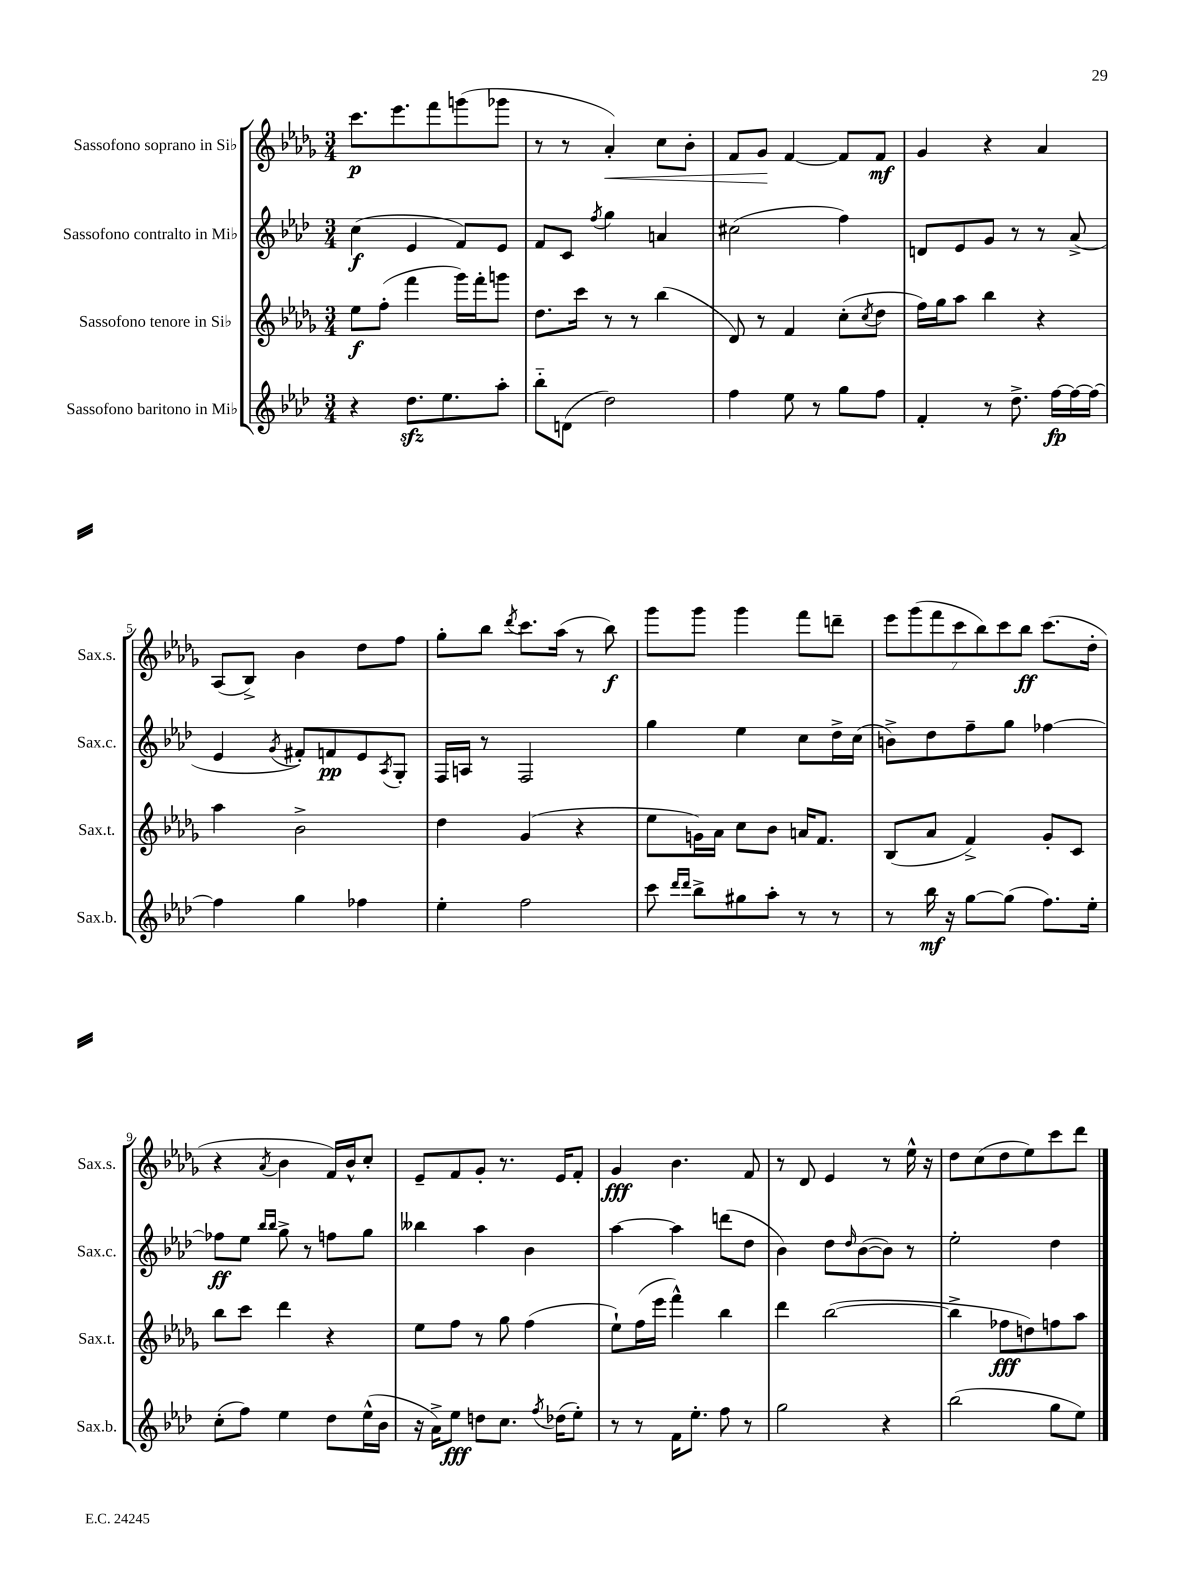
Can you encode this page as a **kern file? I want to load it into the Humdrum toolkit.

**kern	**kern	**kern	**kern
*staff4	*staff3	*staff2	*staff1
*clefG2	*clefG2	*clefG2	*clefG2
*k[b-e-a-d-]	*k[b-e-a-d-g-]	*k[b-e-a-d-]	*k[b-e-a-d-g-]
*M3/4	*M3/4	*M3/4	*M3/4
4r	8ee-	(4cc	8.ccc
.	(8ff'	.	.
.	.	.	8.eee-
8.dd-	4fff	4e-	.
.	.	.	8fff
8.ee-	.	.	.
.	16ggg-)	8f)	(8ggg
.	16fff'	.	.
8aa-'	8ggg	8e-	8ggg-
=	=	=	=
8bb-'~	8.dd-	8f	8r
(8d	.	8c	8r
.	16ccc	.	.
.	.	8qff	.
2dd-)	8r	4gg	4a-')
.	8r	.	.
.	(4bb-	4a	8cc
.	.	.	8b-'
=	=	=	=
4ff	8d-)	(2cc#	8f
.	8r	.	8g-
8ee-	4f	.	[4f
8r	.	.	.
8gg	(8cc'	4ff)	8f]
.	8qcc	.	.
8ff	8dd-	.	8f
=	=	=	=
4f'	16ff)	8d	4g-
.	16gg-	.	.
.	8aa-	8e-	.
8r	4bb-	8g	4r
8.dd-^	.	8r	.
.	4r	8r	4a-
[16ff	.	.	.
16ff_	.	(8a-^	.
16ff_	.	.	.
=	=	=	=
4ff]	4aa-	4e-	(8A-
.	.	.	8B-^)
.	.	8qg	.
4gg	2b-^	8f#')	4b-
.	.	8f	.
4ff-	.	8e-	8dd-
.	.	8qA-	.
.	.	8G'	8ff
=	=	=	=
4ee-'	4dd-	16F	8gg-'
.	.	16A	.
.	.	8r	8bb-
.	.	.	8qddd-
2ff	(4g-	2F	8.ccc
.	.	.	(16aa-
.	4r	.	8r
.	.	.	8bb-)
=	=	=	=
8ccc	8ee-	4gg	8ggg-
16qqddd-	.	.	.
16qqddd-	.	.	.
8bb-^	16g)	.	8ggg-
.	16a-	.	.
8gg#	8cc	4ee-	4ggg-
8aa-'	8b-	.	.
8r	16a	8cc	8fff
.	8.f	.	.
8r	.	16dd-^	8ddd~
.	.	(16cc	.
=	=	=	=
8r	(8B-	8b^)	14eee-
.	.	.	(14ggg-
16bb-	8a-	8dd-	.
.	.	.	14fff
16r	.	.	.
.	.	.	14ccc
[8gg	4f^)	8ff~	.
.	.	.	14bb-)
.	.	.	14ccc
(8gg]	.	8gg	.
.	.	.	14bb-
8.ff)	8g-'	[4ff-	(8.ccc
.	8c	.	.
16ee-'	.	.	16dd-'
=	=	=	=
(8cc'	8bb-	8ff-]	4r
8ff)	8ccc	8ee-	.
.	.	16qqbb-	.
.	.	16qqbb-	8qa-
4ee-	4ddd-	8gg^	4b-
.	.	8r	.
8dd-	4r	8ff	16f)
.	.	.	16b-^^
(16ee-^^	.	8gg	8cc'
16b-	.	.	.
=	=	=	=
16r	8ee-	4bb--	8e-~
16a-^)	.	.	.
8ee-	8ff	.	8f
8dd	8r	4aa-	8g-'
8.cc	8gg-	.	8.r
.	(4ff	4b-	.
8qff	.	.	.
(16dd-	.	.	16e-
8ee-')	.	.	8f'
=	=	=	=
8r	8ee-`)	[4aa-	4g-
8r	(16ff	.	.
.	16eee-	.	.
16f	4fff^^)	4aa-]	4.b-
8.ee-'	.	.	.
8ff	4bb-	(8ddd	.
8r	.	8dd-	8f
=	=	=	=
2gg	4ddd-	4b-)	8r
.	.	.	8d-
.	([2bb-	8dd-	4e-
.	.	16qqdd-	.
.	.	([8b-	.
4r	.	8b-])	8r
.	.	8r	16ee-^^
.	.	.	16r
=	=	=	=
(2bb-	4bb-^]	2ee-'	8dd-
.	.	.	(8cc
.	8ff-	.	8dd-
.	8dd)	.	8ee-)
8gg	8ff	4dd-	8ccc
8ee-)	8aa-	.	8ddd-
==	==	==	==
*-	*-	*-	*-
